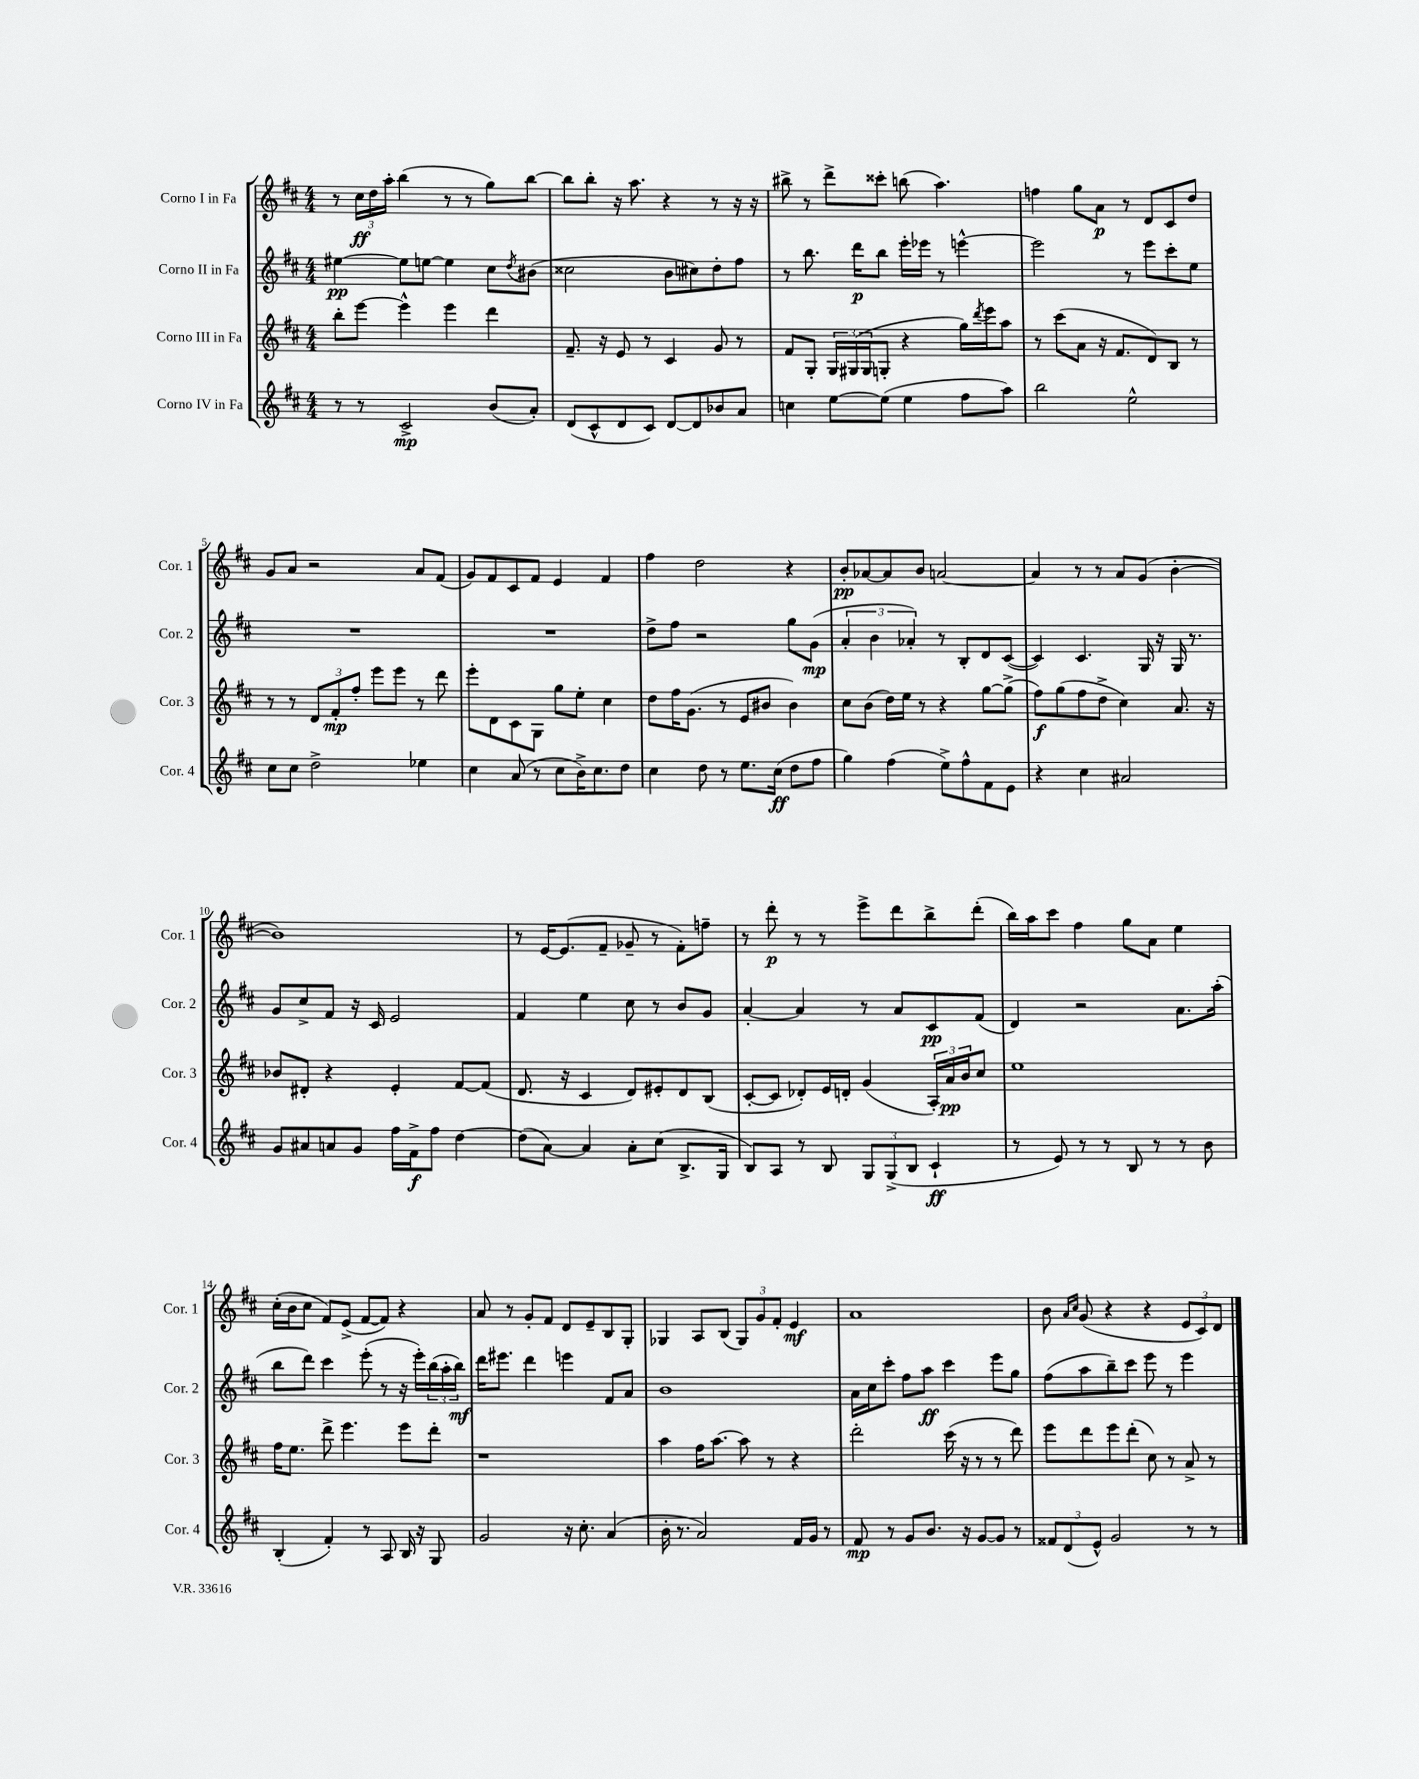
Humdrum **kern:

**kern	**kern	**kern	**kern
*staff4	*staff3	*staff2	*staff1
*clefG2	*clefG2	*clefG2	*clefG2
*k[f#c#]	*k[f#c#]	*k[f#c#]	*k[f#c#]
*M4/4	*M4/4	*M4/4	*M4/4
8r	8bb'\L	[4ee#\	8r
8r	[8eee\J	.	24cc#\LL
.	.	.	24dd\
.	.	.	24aa'\JJ
2c#^/	4eee^^\]	8ee#\]L	(4bb\
.	.	[8ee\J	.
.	4eee\	4ee\]	8r
.	.	.	8r
(8b/L	4ddd\	8cc#\L	8gg\L)
.	.	8qdd/	.
8a'/J)	.	(8b#\J	[8bb\J
=	=	=	=
(8d/L	8.f#~/	2cc##\	8bb\]L
8c#^^/	.	.	8bb'\J
.	16r	.	.
8d/	8e/	.	16r
.	.	.	8.aa\
8c#/J)	8r	.	.
[8d/L	4c#/	8b\L	4r
8d/]	.	8cc#\)	.
8b-/	8g/	8dd'\	8r
8a/J	8r	8ff#\J	16r
.	.	.	16r
=	=	=	=
4cc\	8f#/L	8r	8bb#^\
.	8G'/J	8.bb\	8r
[8ee\L	24G/LL	.	8ddd^\L
.	(24G#/	.	.
.	.	16ddd\LK	.
.	24G#/J	.	.
(8ee\]J	8G'/J	8bb\J	8ccc##'\J
4ee\	4r	16eee'\LL	(8bb\
.	.	16eee-\JJ	.
.	.	8r	4.aa\)
8ff#\L	16gg\LL)	[4eee^^\	.
.	8qddd/	.	.
.	16eee\J	.	.
8aa\J)	8aa\J	.	.
=	=	=	=
2bb\	8r	2eee\]	4ff\
.	(8ccc#\L	.	.
.	8a\J	.	8gg\L
.	16r	.	8a\J
.	8.f#/L	.	.
2ee^^\	.	8r	8r
.	8d/)	8eee\L	8d/L
.	8B/J	8ccc#'\	8c#/
.	8r	8ee\J	8dd/J
=	=	=	=
8cc#\L	8r	1r	8g/L
8cc#\J	8r	.	8a/J
2dd^\	12d/L	.	2r
.	12f#'/	.	.
.	12ff#'/J	.	.
.	8eee\L	.	.
.	8eee\J	.	.
4ee-\	8r	.	8a/L
.	8ddd\	.	(8f#/J
=	=	=	=
4cc#\	8eee'\L	1r	8g/L)
.	8d\	.	8f#/
(8a/	8c#\	.	8c#/
8r	8G\J	.	8f#/J
8cc#\L	8gg\L	.	4e/
16b^\K)	8ee'\J	.	.
8.cc#\	.	.	.
.	4cc#\	.	4f#/
8dd\J	.	.	.
=	=	=	=
4cc#\	8dd\L	8dd^\L	4ff#\
.	16ff#\K	8ff#\J	.
.	(8.g\J	.	.
8dd\	.	2r	2dd\
8r	8r	.	.
8.ee\L	8e/L	.	.
.	8b#/J	.	.
(16cc#\Jk	.	.	.
8dd\L	4b#\)	8gg\L	4r
8ff#\J	.	(8g\J	.
=	=	=	=
4gg\)	8cc#\L	6a'/	8b'/L
.	(8b\J	.	[8a-/
.	.	6b\	.
(4ff#\	16dd\LL)	.	8a-/]
.	16ee\JJ	.	.
.	.	6a-'/)	.
.	8r	.	8b/J
8ee^\L)	4r	8r	[2a/
8ff#^^\	.	8B'/L	.
8f#\	[8gg\L	8d/	.
8e\J	(8gg^\]J	([8c#/J	.
=	=	=	=
4r	8ff#\L)	4c#/])	4a/]
.	(8gg\	.	.
4cc#\	8ff#\	4.c#/	8r
.	8dd^\J	.	8r
2a#/	4cc#\)	.	8a/L
.	.	16G/	(8g/J
.	.	16r	.
.	8.a/	16G/	[4b'\
.	.	8.r	.
.	16r	.	.
=	=	=	=
8g/L	8b-/L	8g/L	1b])
8a#/	8d#'/J	8cc#^/	.
8a/	4r	8f#/J	.
8g/J	.	16r	.
.	.	16c#/	.
16ff#\LL	4e'/	2e/	.
16f#^\J	.	.	.
8ff#\J	.	.	.
[4dd\	[8f#/L	.	.
.	(8f#/]J	.	.
=	=	=	=
(8dd\]L	8.d/	4f#/	8r
[8a\J)	.	.	[16e/LK
.	16r	.	(8.e/]
4a/]	4c#/	4ee\	.
.	.	.	8f#~/J
8a'\L	8d/L)	8cc#\	8g-~/
(8cc#\J	8e#'/	8r	8r
8.B^/L	8d/	8b/L	8f#'\L)
.	(8B/J	8g/J	8ff~\J
16G/Jk	.	.	.
=	=	=	=
8B/L)	[8c#'/L	[4a'/	8r
8A/J	8c#/]J	.	8ddd'\
8r	8d-'/L)	4a/]	8r
8B/	16e/L	.	8r
.	16d'/JJ	.	.
12G/L	(4g/	8r	8eee^\L
(12G^/	.	.	.
.	.	8a/L	8ddd\
12B/J	.	.	.
4c#`/	24A'/LL)	8c#/	8bb^\
.	24a/	.	.
.	24b/J	.	.
.	8cc#/J	(8f#/J	(8ddd'\J
=	=	=	=
8r	1ee	4d/)	16bb\LL)
.	.	.	16aa\J
8e/)	.	.	8ccc#\J
8r	.	2r	4ff#\
8r	.	.	.
8B/	.	.	8gg\L
8r	.	.	8a\J
8r	.	8.a\L	4ee\
8b\	.	.	.
.	.	(16aa'\Jk	.
=	=	=	=
(4B'/	16ff#\LK	8bb\L	(16cc#'\LL
.	8.ee\J	.	16b\J
.	.	8ddd\J)	8cc#\J
4f#'/)	8ddd^\	4ccc#\	8f#/L)
.	4.eee\	.	(8e^/J
8r	.	(8eee'\	[8f#/L
8A/	.	8r	8f#/]J)
16B/	8eee\L	16r	4r
16r	.	16eee'\LL)	.
8G/	8ddd'\J	(24bb\	.
.	.	24aa'\	.
.	.	24bb\JJ)	.
=	=	=	=
2g/	1r	16ddd\LK	8a/
.	.	8.eee#\J	.
.	.	.	8r
.	.	4ddd\	8g'/L
.	.	.	8f#/J
16r	.	4eee\	8d/L
8.cc#'\	.	.	.
.	.	.	8e~/
(4a/	.	8f#/L	8B/
.	.	8a/J	8G'/J
=	=	=	=
16b'\	4aa\	1b	4G-/
8.r	.	.	.
2a/)	16ff#\LK	.	8A/L
.	[8.aa\J	.	.
.	.	.	(8B/J
.	8aa\]	.	12G-/L)
.	.	.	12g/
.	8r	.	.
.	.	.	12f#'/J
16f#/LL	4r	.	4e/
16g/JJ	.	.	.
8r	.	.	.
=	=	=	=
8f#/	2ddd'\	16a\LL	1a
.	.	16cc#\J	.
8r	.	8ccc#'\J	.
8g/L	.	8ff#\L	.
8.b/J	.	8aa\J	.
.	(16ccc#\	4ccc#\	.
16r	16r	.	.
[8g/L	8r	.	.
8g/]J	8r	8eee\L	.
8r	8ddd\)	8gg\J	.
=	=	=	=
12f##/L	8eee\L	(8ff#\L	8b\
(12d/	.	.	.
.	.	.	16qqa/LL
.	.	.	16qqcc#/JJ
.	8ddd\	8aa\	(8g/
12e^^/J)	.	.	.
2g/	8eee\	8bb~\)	4r
.	(8ddd'\J	8ccc#\J	.
.	8cc#\)	8eee\	4r
.	8r	8r	.
8r	8a^/	4eee\	12e/L
.	.	.	12c#/)
8r	8r	.	.
.	.	.	12d/J
==	==	==	==
*-	*-	*-	*-
